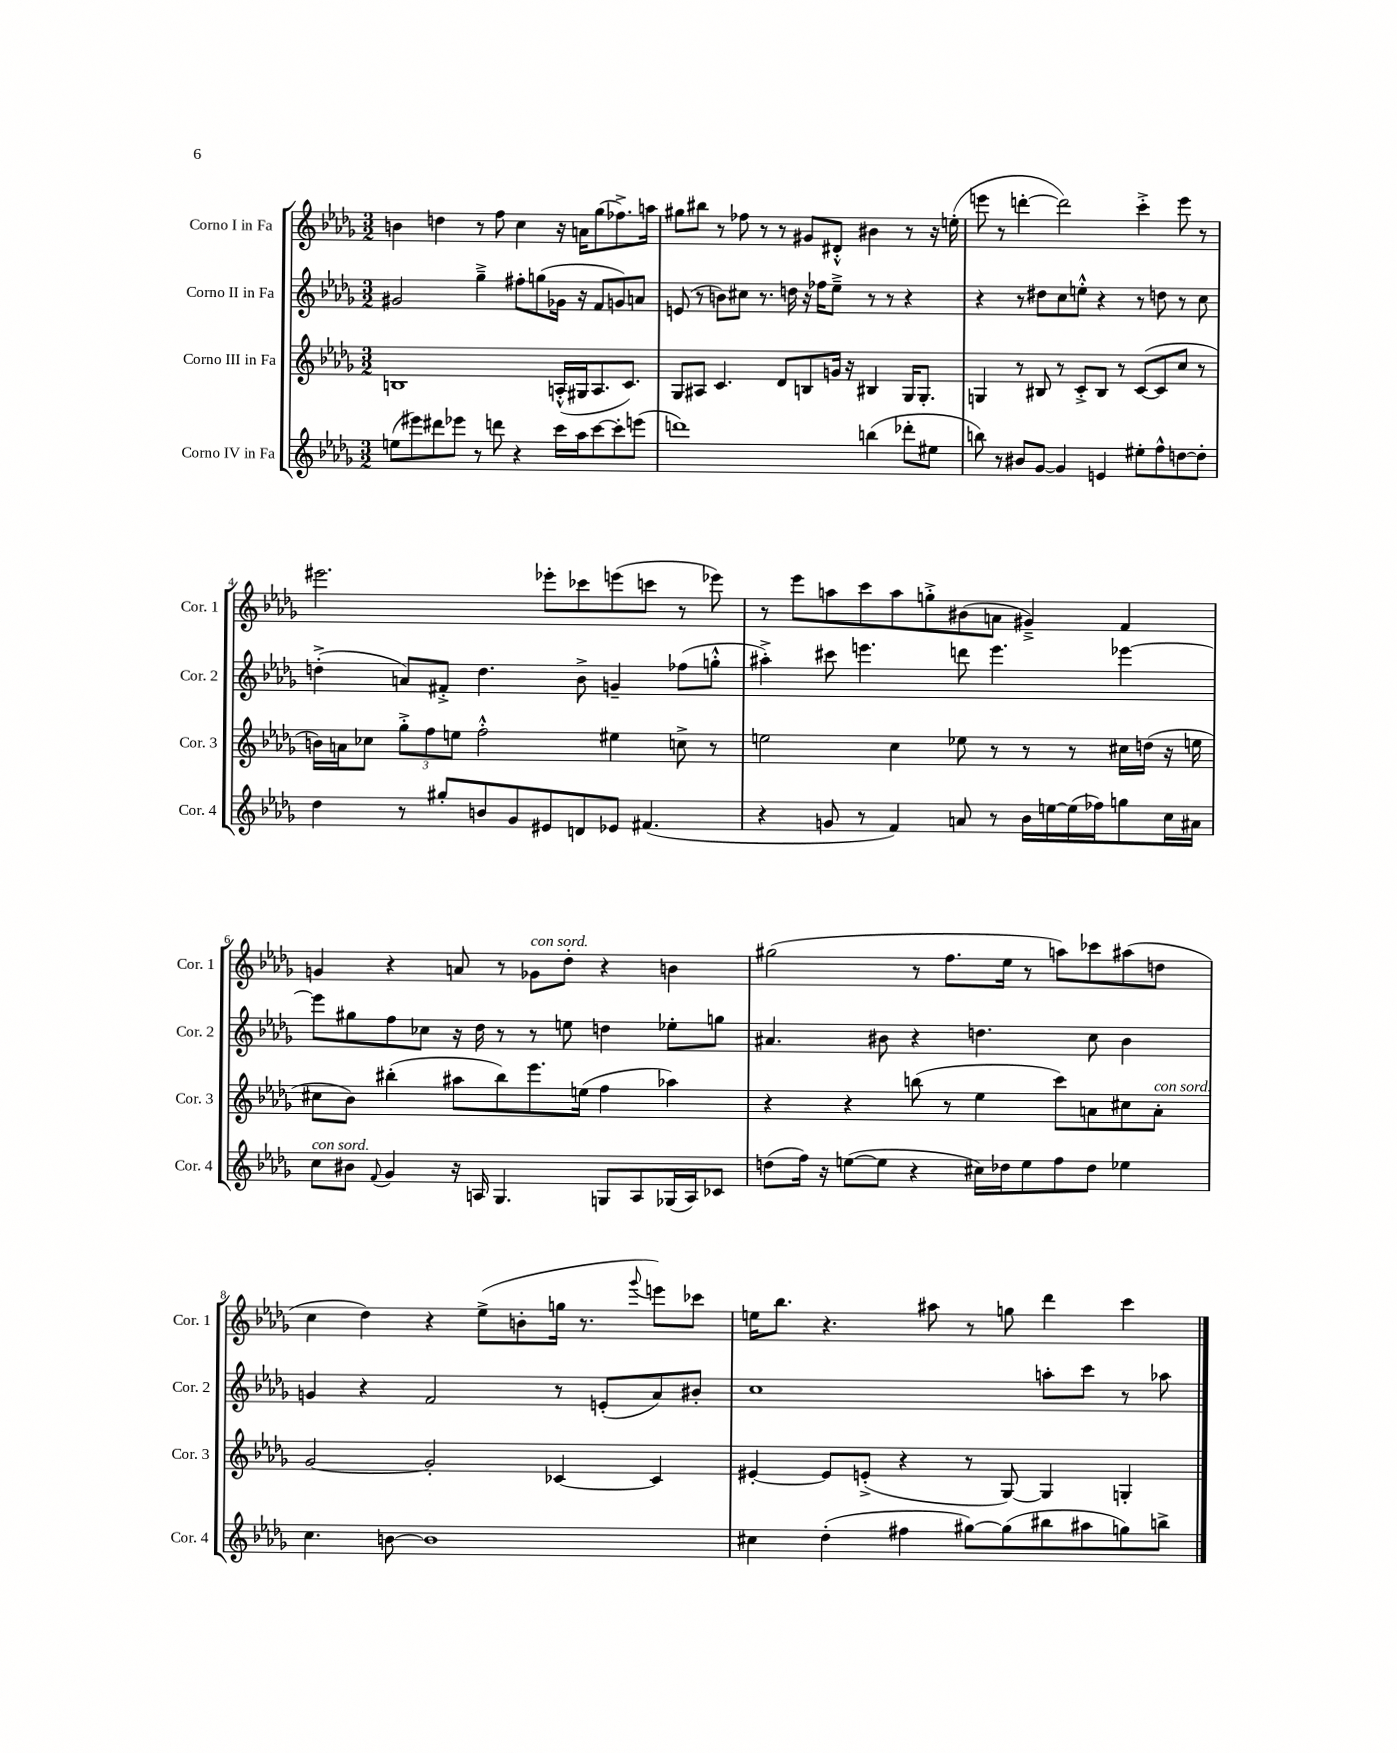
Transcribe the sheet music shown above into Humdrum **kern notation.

**kern	**kern	**kern	**kern
*staff4	*staff3	*staff2	*staff1
*clefG2	*clefG2	*clefG2	*clefG2
*k[b-e-a-d-g-]	*k[b-e-a-d-g-]	*k[b-e-a-d-g-]	*k[b-e-a-d-g-]
*M3/2	*M3/2	*M3/2	*M3/2
(8ee	1B	2g#	4b
8eee#)	.	.	.
8ddd#	.	.	4dd
8eee-	.	.	.
8r	.	4gg-~^	8r
8ddd	.	.	8ff
4r	.	8ff#'	4cc
.	.	(8gg	.
16ccc	(16A'^^	16g-	16r
16aa-	16G#	16r	16a
[8ccc	8.A	8f	(8gg-
8ccc']	.	8g)	8.ff-^)
.	8.c)	.	.
(8eee	.	8a	.
.	.	.	16aa
=	=	=	=
1ddd)	8G-	(8e	8gg#
.	8A#	8r	8bb#
.	4.c	8b)	8r
.	.	8cc#	8ff-
.	.	8.r	8r
.	8d-	.	8r
.	.	16dd	.
.	8B	16r	8g#
.	.	16ff-	.
.	16g	8ee-~^	8d#'^^
.	16r	.	.
(4bb	4B#	8r	4b#
.	.	8r	.
8ddd-'	16G-	4r	8r
.	8.G-'	.	.
8ee#	.	.	16r
.	.	.	(16ee'
=	=	=	=
8bb)	4G	4r	8eee
8r	.	.	8r
8b#	8r	8r	[4ddd'
[8g-	8B#	8dd#	.
4g-]	8r	8cc	2ddd])
.	8c'^	8ee'^^	.
4e	8B#	4r	.
.	8r	.	.
8ee#'	([8c	8r	4ccc'^
8ff^^	8c]	8dd	.
[8dd	8cc	8r	8eee
8dd']	8r	8cc	8r
=	=	=	=
4dd-	16b)	(4dd'^	2.eee#
.	16a	.	.
.	8cc-	.	.
8r	12gg-'^	8a)	.
.	12ff	.	.
8gg#'	.	8f#'^	.
.	12ee	.	.
8b	2ff'^^	4.dd	.
8g-	.	.	.
8e#	.	.	8eee-'
8d	.	8b-^	8ccc-
8e-	4ee#	4g~	(8eee
(4.f#	.	.	8ccc
.	8cc^	(8ff-	8r
.	8r	8gg'^^	8eee-)
=	=	=	=
4r	2ee	4aa#'^)	8r
.	.	.	8eee-
8g	.	8ccc#	8aa
8r	.	4.eee	8ccc
4f)	4cc	.	8aa
.	.	.	8gg'^
8a	8ee-	8ddd	(8b#
8r	8r	4.eee	8a
16b-	8r	.	4g#~^)
[16ee	.	.	.
(16ee]	8r	.	.
16ff-)	.	.	.
8gg	16cc#	[4eee-	4f
.	(16dd	.	.
16cc	16r	.	.
16a#	16ee	.	.
=	=	=	=
8cc	8cc#	8eee-]	4g
8b#	8b-)	8gg#	.
8qqf	.	.	.
4g-	(4bb#'	8ff	4r
.	.	8cc-	.
16r	8aa#	16r	8a
16A	.	16dd-	.
4.G-	8bb#)	8r	8r
.	8.eee-	8r	8g-
.	.	8ee	8dd-'
.	(16ee	.	.
8G	4ff	4dd	4r
8A	.	.	.
(16G-	4aa-)	8ee-'	4b
16A)	.	.	.
8c-	.	8gg	.
=	=	=	=
(8dd	4r	4.a#	(2gg#
16ff)	.	.	.
16r	.	.	.
([8ee	4r	.	.
8ee]	.	8b#	.
4r	(8bb	4r	8r
.	8r	.	8.ff
16cc#)	4ee-	4.dd	.
16dd-	.	.	16ee-
8ee	.	.	8r
8ff	8ccc)	.	8aa)
8dd-	8a	8cc	8ccc-
4ee-	8cc#	4b#	(8aa#
.	8a'	.	8dd
=	=	=	=
4.cc	[2g-	4g	4cc
.	.	4r	4dd-)
[8b	.	.	.
1b]	2g-']	2f	4r
.	.	.	(8ee-^
.	.	.	8b'
.	[4c-	8r	16gg
.	.	.	8.r
.	.	(8e'	.
.	.	.	8qqggg-
.	4c-]	8a-)	8eee)
.	.	8b#'	8ccc-
=	=	=	=
4cc#	[4e#'	1cc	16ee
.	.	.	8.bb-
(4dd-'	8e#]	.	4.r
.	(8e'^	.	.
4ff#	4r	.	.
.	.	.	8aa#
[8gg#)	8r	.	8r
(8gg#]	[8G-)	.	8gg
8bb#	4G-]	8aa'	4ddd-
8aa#	.	8ccc	.
8gg)	4G'	8r	4ccc
8bb^	.	8aa-	.
==	==	==	==
*-	*-	*-	*-
